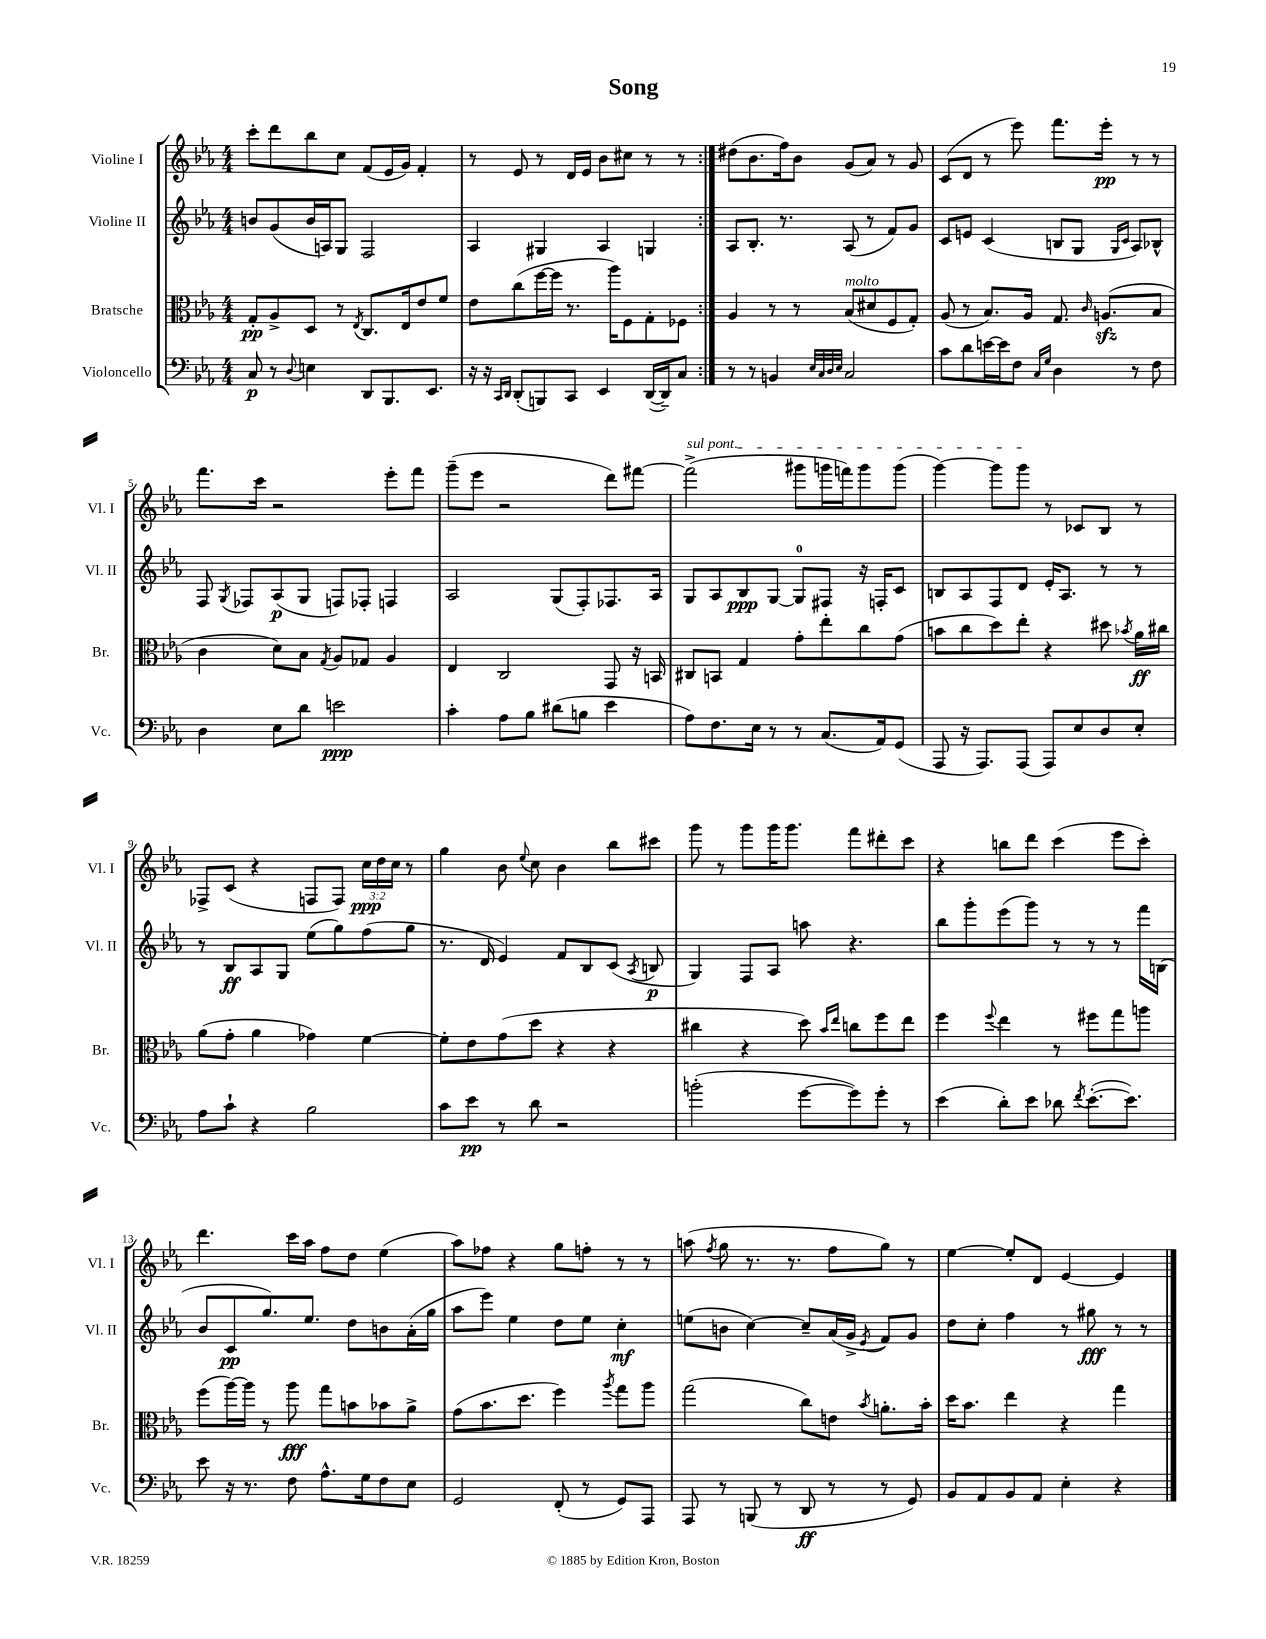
\header { title = "Song" }
<<
\new StaffGroup <<
\new Staff = "s0" \with { instrumentName = "Violine I" shortInstrumentName = "Vl. I" } {
    \clef treble \key ees \major \numericTimeSignature \time 4/4 \override Staff.TupletNumber.text = #tuplet-number::calc-fraction-text
    \autoBeamOff \repeat volta 2 { c'''8[-. d'''8 bes''8 c''8] f'8[( ees'16 g'16]) f'4-. |
    r8 ees'8 r8 d'16[ ees'16] bes'8[ cis''8] r8 r8 | }
    dis''8[( bes'8. f''16) bes'8] g'8[( aes'8]) r8 g'8 |
    c'8[( d'8] r8 ees'''8) f'''8.[ ees'''16]-.\pp r8 r8 |
    f'''8.[ c'''16] r2 ees'''8[-. f'''8] |
    g'''8[--( ees'''8] r2 d'''8[) fis'''8]~ |
    \once \override TextSpanner.bound-details.left.text = \markup { \italic "sul pont." } fis'''2->\startTextSpan( gis'''8[ g'''16 f'''16) g'''8 g'''8]( |
    g'''4~) g'''8[ g'''8]\stopTextSpan r8 ces'8[ bes8] r8 |
    fes8[-> c'8]( r4 f8[ f8]) \tuplet 3/2 { c''16[\ppp d''16 c''16] } r8 |
    g''4 bes'8 \appoggiatura { ees''8 } c''8 bes'4 bes''8[ cis'''8] |
    g'''8 r8 g'''8[ g'''16 g'''8.] f'''8[ dis'''8-. c'''8] |
    r4 b''8[ d'''8] c'''4( ees'''8[ c'''8]-.) |
    d'''4. c'''16[ aes''16] f''8[ d''8] ees''4( |
    aes''8[) fes''8] r4 g''8[ f''8]-. r8 r8 |
    a''8( \acciaccatura { f''8 } g''8 r8. r8. f''8[ g''8]) r8 |
    ees''4~ ees''8[-. d'8] ees'4~ ees'4 \bar "|." |
}
\new Staff = "s1" \with { instrumentName = "Violine II" shortInstrumentName = "Vl. II" } {
    \clef treble \key ees \major \numericTimeSignature \time 4/4
    \autoBeamOff \repeat volta 2 { b'8[ g'8( b'16 a16) g8] f2 |
    aes4 gis4 aes4 g4 | }
    aes8[ bes8.]-. r8. aes8( r8 f'8[) g'8] |
    c'8[ e'8] c'4( b8[ g8] \grace { g16[ c'16] } aes8[) bes8]-^ |
    f8 \acciaccatura { g8 } fes8[ aes8\p( g8] f8[) fes8]-. f4 |
    aes2 g8[( f8-.) fes8. aes16] |
    g8[ aes8 bes8\ppp g8]~ g8[-0 fis8] r16 f16[-. c'8] |
    b8[ aes8 f8 d'8] ees'16[-. aes8.] r8 r8 |
    r8 bes8[\ff aes8 g8] ees''8[( g''8) f''8( g''8] |
    r8. d'16 ees'4) f'8[ bes8 c'8]( \acciaccatura { aes8 } b8\p |
    g4) f8[ aes8] a''8 r4. |
    bes''8[ g'''8-. ees'''8( g'''8]) r8 r8 r8 f'''16[ b16]( |
    bes'8[ c'8\pp g''8.) ees''8.] d''8[ b'8 aes'16-.( g''16] |
    aes''8[ ees'''8]) ees''4 d''8[ ees''8] c''4-.\mf |
    e''8[( b'8] c''4~) c''8[-- aes'16( g'16]-> \acciaccatura { ees'8 } f'8[) g'8] |
    d''8[ c''8]-. f''4 r8 gis''8\fff r8 r8 \bar "|." |
}
\new Staff = "s2" \with { instrumentName = "Bratsche" shortInstrumentName = "Br." } {
    \clef alto \key ees \major \numericTimeSignature \time 4/4
    \autoBeamOff \repeat volta 2 { g8[-.\pp aes8-> d8] r8 \acciaccatura { ees8 } c8.[ ees16 ees'8 f'8] |
    ees'8[ c''8( f''16~ f''16] r8. aes''16[) f8 g8-. fes8] | }
    aes4 r8 r8 bes8[^\markup { \italic "molto" }( dis'8 f8 g8]-.) |
    aes8( r8 bes8.[) aes16] g8. \grace { c'16 } a8.[\sfz( bes8] |
    c'4 d'8[) bes8] \acciaccatura { g8 } aes8[ ges8] aes4 |
    ees4 c2 g,8 r16 b,16 |
    cis8[ b,8] g4 g'8[-. ees''8-. c''8 g'8]( |
    b'8[ c''8 d''8) ees''8]-. r4 dis''8 \acciaccatura { bes'8 } aes'16[\ff cis''16] |
    aes'8[( g'8]-. aes'4 ges'4) f'4~ |
    f'8[-. ees'8 g'8( d''8] r4 r4 |
    cis''4 r4 d''8) \grace { bes'16[ ees''16] } c''8[ f''8 ees''8] |
    f''4 \appoggiatura { f''8 } ees''4 r8 fis''8[ g''8 a''8] |
    f''8[( aes''16~) aes''16] r8 aes''8\fff g''8[ b'8 bes'8 aes'8]-> |
    g'8[( bes'8. d''8.] f''4) \acciaccatura { aes''8 } g''8[ aes''8] |
    g''2( c''8[) e'8] \acciaccatura { bes'8 } a'8.[-. bes'16]-. |
    d''16[ bes'8.] ees''4 r4 g''4 \bar "|." |
}
\new Staff = "s3" \with { instrumentName = "Violoncello" shortInstrumentName = "Vc." } {
    \clef bass \key ees \major \numericTimeSignature \time 4/4
    \autoBeamOff \repeat volta 2 { c8\p r8 \appoggiatura { d8 } e4 d,8[ bes,,8. ees,8.] |
    r16 r16 \grace { c,16[ d,16] } d,8[-.( b,,8) c,8] ees,4 d,16[~( d,16--) c8] | }
    r8 r8 b,4 \grace { ees32[ c32 d32 ees32] } c2 |
    c'8[ d'8 e'16~ e'16 f8] \grace { c16[ g16] } d4 r8 f8 |
    d4 ees8[ d'8] e'2\ppp |
    c'4-. aes8[ bes8] dis'8[( b8] ees'4 |
    aes8[) f8. ees16] r8 r8 c8.[( aes,16) g,8]( |
    aes,,8 r16 aes,,8.[) aes,,8]( aes,,8[) ees8 d8 ees8]-. |
    aes8[ c'8]-! r4 bes2 |
    c'8[ ees'8]\pp r8 d'8 r2 |
    b'2-.( g'8[~ g'8) g'8]-. r8 |
    ees'4( d'8[-.) ees'8] des'8 \acciaccatura { f'8 } ees'8.[~-.( ees'8.]) |
    ees'8 r16 r8. f8 aes8.[-^ g16 f8 ees8] |
    g,2 f,8-.( r8 g,8[) aes,,8] |
    aes,,8 r8 b,,8( r8 d,8\ff r8 r8 g,8) |
    bes,8[ aes,8 bes,8 aes,8] ees4-. r4 \bar "|." |
}
>>
>>
